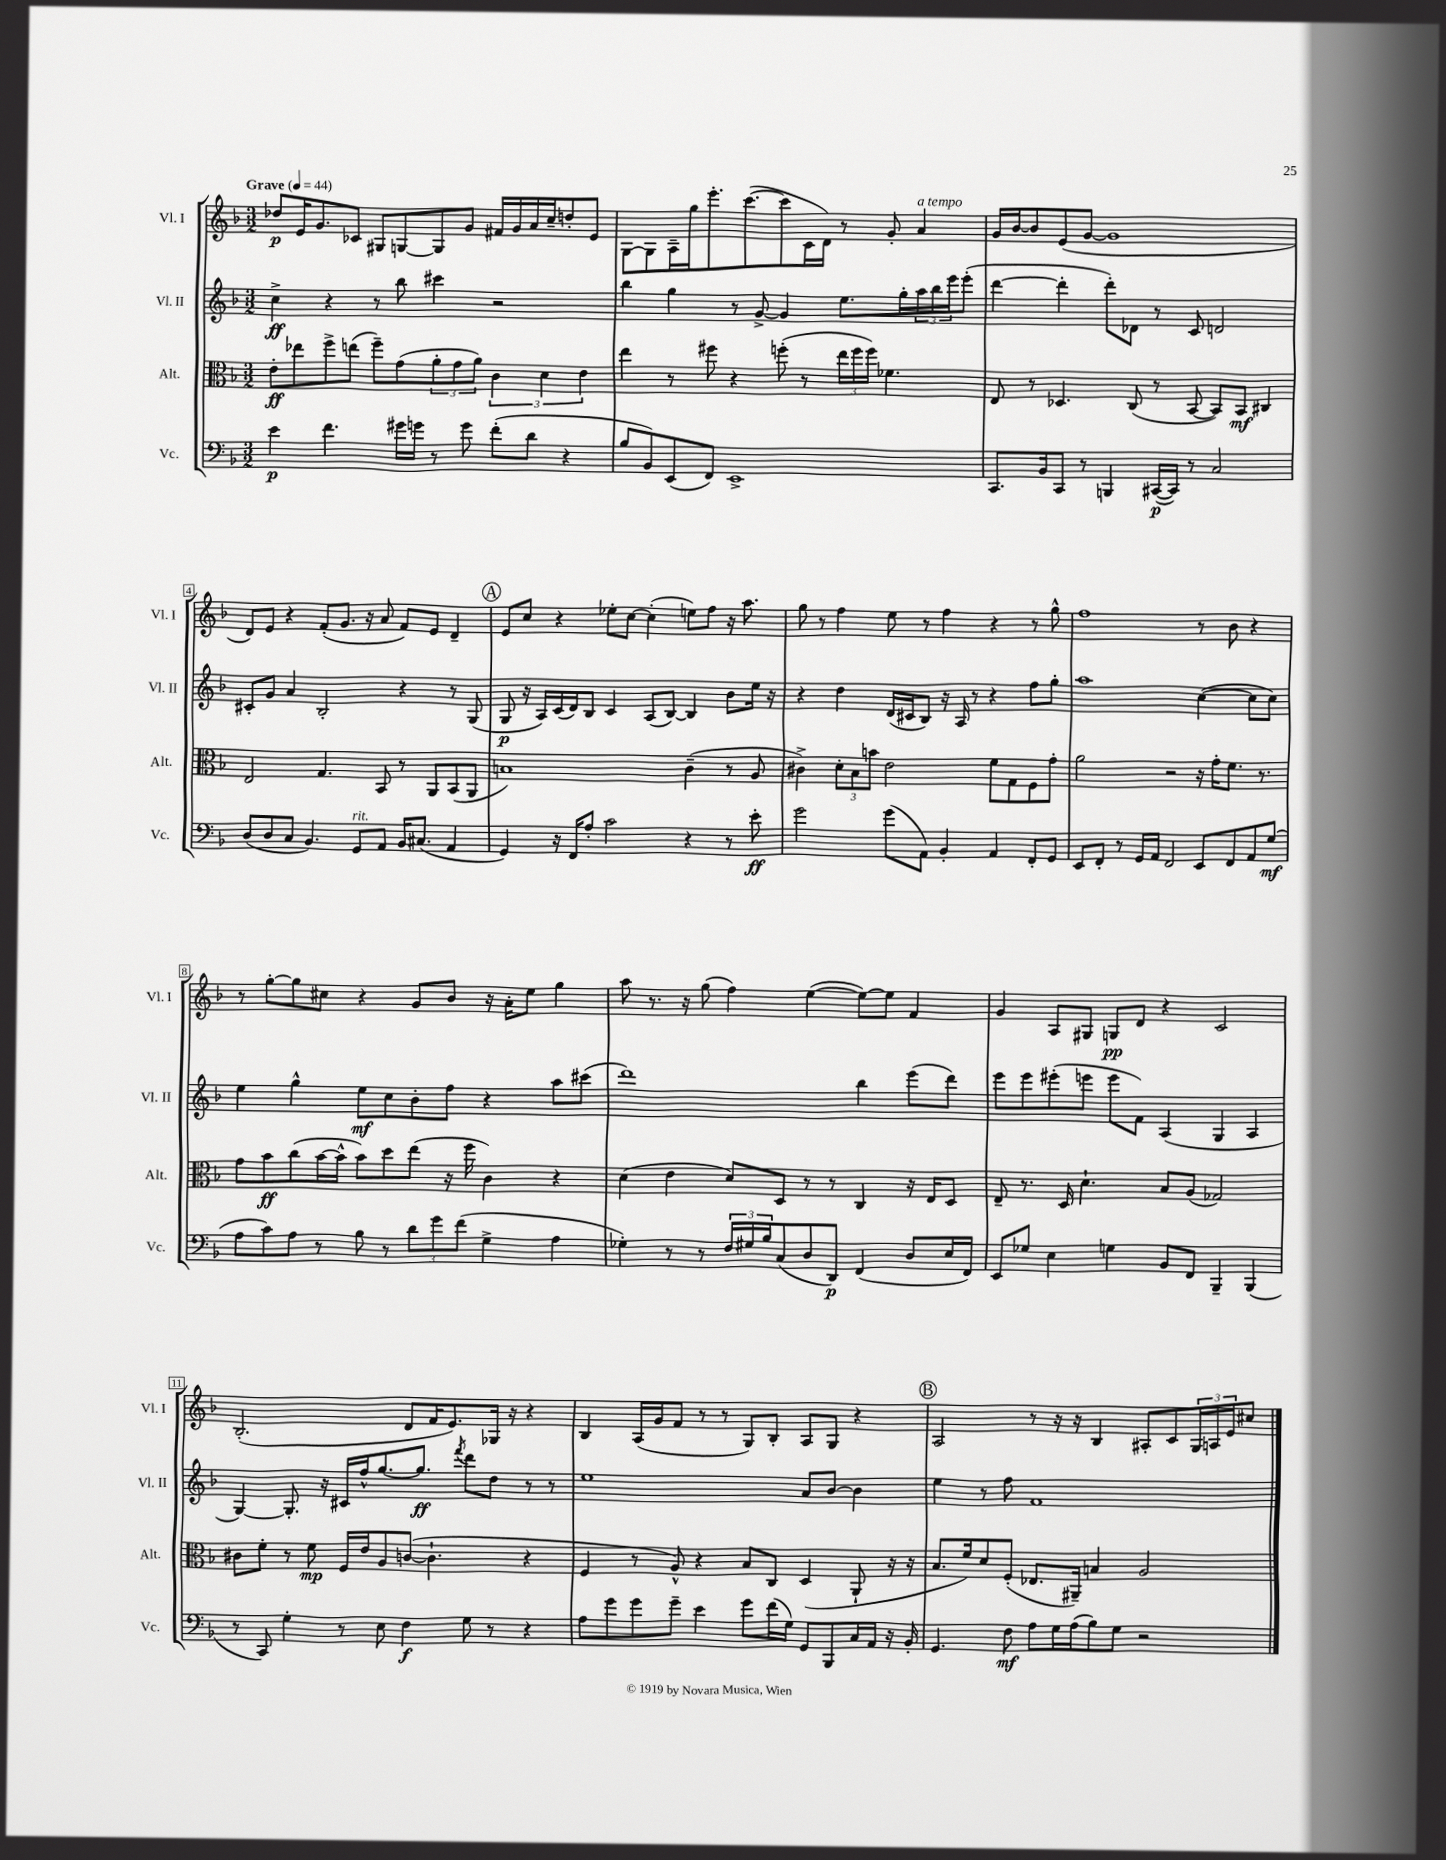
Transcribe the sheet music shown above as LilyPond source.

<<
\new StaffGroup <<
\new Staff = "s0" \with { instrumentName = "Vl. I" shortInstrumentName = "Vl. I" } {
    \clef treble \key f \major \numericTimeSignature \time 3/2 \tempo "Grave" 4 = 44
    des''8\p e'16 g'8. ces'8 gis8 g8~ g8 g'8 fis'16 g'16 a'16 c''16-- d''8-. e'8 |
    g8~ g8 a16-- g''16 e'''8.-. c'''8.~( c'''8 c'16 d'16) r8 g'8-. a'4^\markup { \italic "a tempo" } |
    g'16 bes'16~ bes'8 e'8( g'8~ g'1 |
    d'8) e'8 r4 f'8-.( g'8. r16 a'8 f'8) e'8 d'4-- |
    \mark \markup { \circle "A" } e'8 c''8 r4 ees''8-. c''8~ c''4-.( e''8) f''8 r16 a''8. |
    g''8 r8 f''4 e''8 r8 f''4 r4 r8 g''8-^ |
    f''1 r8 bes'8 r4 |
    r8 g''8~-. g''8 cis''8 r4 g'8 bes'8 r16 a'16-. e''8 g''4 |
    a''8 r8. r16 g''8( f''4) e''4~( e''8~) e''8 f'4 |
    g'4 a8 gis8 g8\pp d'8 r4 c'2 |
    bes2.-.( d'8 f'16 e'8.) ges16 r16 r4 |
    bes4 a16( g'16 f'8 r8 r8 g8) bes8-. a8 g8 r4 |
    \mark \markup { \circle "B" } a2 r8 r16 r16 bes4 ais8-. c'8 \tuplet 3/2 { g16 a16 e'16 } cis''8 \bar "|." |
}
\new Staff = "s1" \with { instrumentName = "Vl. II" shortInstrumentName = "Vl. II" } {
    \clef treble \key f \major \numericTimeSignature \time 3/2
    c''4->\ff r4 r8 bes''8 cis'''4 r2 |
    bes''4 g''4 r8 g'8~-> g'4 e''8. g''16-. \tuplet 3/2 { a''16 bes''16 e'''16 } e'''8-.( |
    d'''4~ d'''4-. d'''8-.) des'8 r8 c'8 d'2 |
    cis'8-. g'8 a'4 bes2-. r4 r8 g8( |
    \mark \markup { \circle "A" } g8\p r16 a16) c'16( d'16) bes8 c'4 a8( bes8~) bes4 bes'8 e''16 r16 |
    r4 d''4 d'16( cis'16 bes8) r16 a16 r8 r4 f''8 g''8-. |
    a''1 c''4~( c''8 c''8) |
    e''4 g''4-^ e''8\mf c''8 bes'8-. f''8 r4 a''8 cis'''8( |
    d'''1) bes''4 e'''8( d'''8) |
    e'''8 e'''8 eis'''8-.( e'''8 e'''8 f'8) a4( g4 a4 |
    g4~) g8.-. r16 cis'16 f''16-^ g''8.~ g''8.\ff \acciaccatura { f'''8 } d'''8 d''8 r8 r8 |
    e''1 a'8 bes'8~ bes'4 |
    \mark \markup { \circle "B" } e''4 r8 f''8 f'1 \bar "|." |
}
\new Staff = "s2" \with { instrumentName = "Alt." shortInstrumentName = "Alt." } {
    \clef alto \key f \major \numericTimeSignature \time 3/2
    e'8-.\ff ees''8 f''8-> e''8( f''8--) g'8( \tuplet 3/2 { a'8-. g'8 a'8) } \tuplet 3/2 { c'4 d'4 e'4 } |
    e''4 r8 fis''8 r4 f''8-.( r8 \tuplet 3/2 { e''16 f''16 f''16) } fes'4. |
    e8 r8 des4. c8( r8 bes,8~ bes,8) bes,8\mf cis4 |
    e2 g4. bes,8 r8 a,8 bes,8( a,8 |
    \mark \markup { \circle "A" } b1) c'4--( r8 a8 |
    cis'4->) \tuplet 3/2 { d'8-. bes8 b'8 } e'2 f'8 g8 f8 g'8-. |
    a'2 r2 r16 g'16-. f'8. r8. |
    g'8 bes'8\ff c''8( bes'16~ bes'16-^ bes'8) d''8 e''8( r16 f''16 c'4) r4 |
    d'4( e'4 d'8) d8 r8 r8 c4 r16 e16 d8 |
    e8-- r8. d16 d'4.-! bes8 a8( ges2) |
    cis'8 f'8-. r8 f'8\mp f16 e'16 a8 c'8~( c'4.-! r4 |
    f4 r8 a8-^) r4 bes8 c8 d4( a,8-! r16 r16 |
    \mark \markup { \circle "B" } bes8. f'16) d'8 f8-.( ees8. ais,16--) b4 a2 \bar "|." |
}
\new Staff = "s3" \with { instrumentName = "Vc." shortInstrumentName = "Vc." } {
    \clef bass \key f \major \numericTimeSignature \time 3/2
    e'4\p f'4. gis'16 g'16 r8 g'8 f'8-.( d'8 r4 |
    bes8 bes,8) e,8( f,8) e,1-> |
    c,8. bes,16 c,8 r8 b,,4 cis,16~\p( cis,16) r8 c2 |
    d8( d8 c8 bes,4.) g,8^\markup { \italic "rit." } a,8 bes,16 cis8.( a,4 |
    \mark \markup { \circle "A" } g,4) r16 f,16 a8-. c'2 r4 r8 e'8-.\ff |
    g'2 g'8( a,8) bes,4-. a,4 f,8-. g,8 |
    e,8 f,8-. r8 g,16 a,16 f,2 e,8 f,8 a,8 g8\mf( |
    a8 c'8) a8 r8 bes8 r8 \tuplet 3/2 { d'8 g'8 f'8( } g4-> a4 |
    ges4-.) r8 r8 \tuplet 3/2 { f16 gis16 bes16 } c8( d8 d,8\p) f,4( d8 e16 f,16) |
    e,8 ges8 e4 g4 bes,8 f,8 bes,,4-- bes,,4( |
    r8 c,8) g4-. r8 e8 f4\f g8 r8 r4 |
    a8 g'8 g'8 g'8-- e'4 g'8 f'16( g16) g,8 bes,,8 c16 a,16 r16 bes,16-. |
    \mark \markup { \circle "B" } g,4. f8\mf a8 g16 a16( bes8) g8 r2 \bar "|." |
}
>>
>>
\layout { \context { \Score \override BarNumber.stencil = #(make-stencil-boxer 0.1 0.3 ly:text-interface::print) } }
